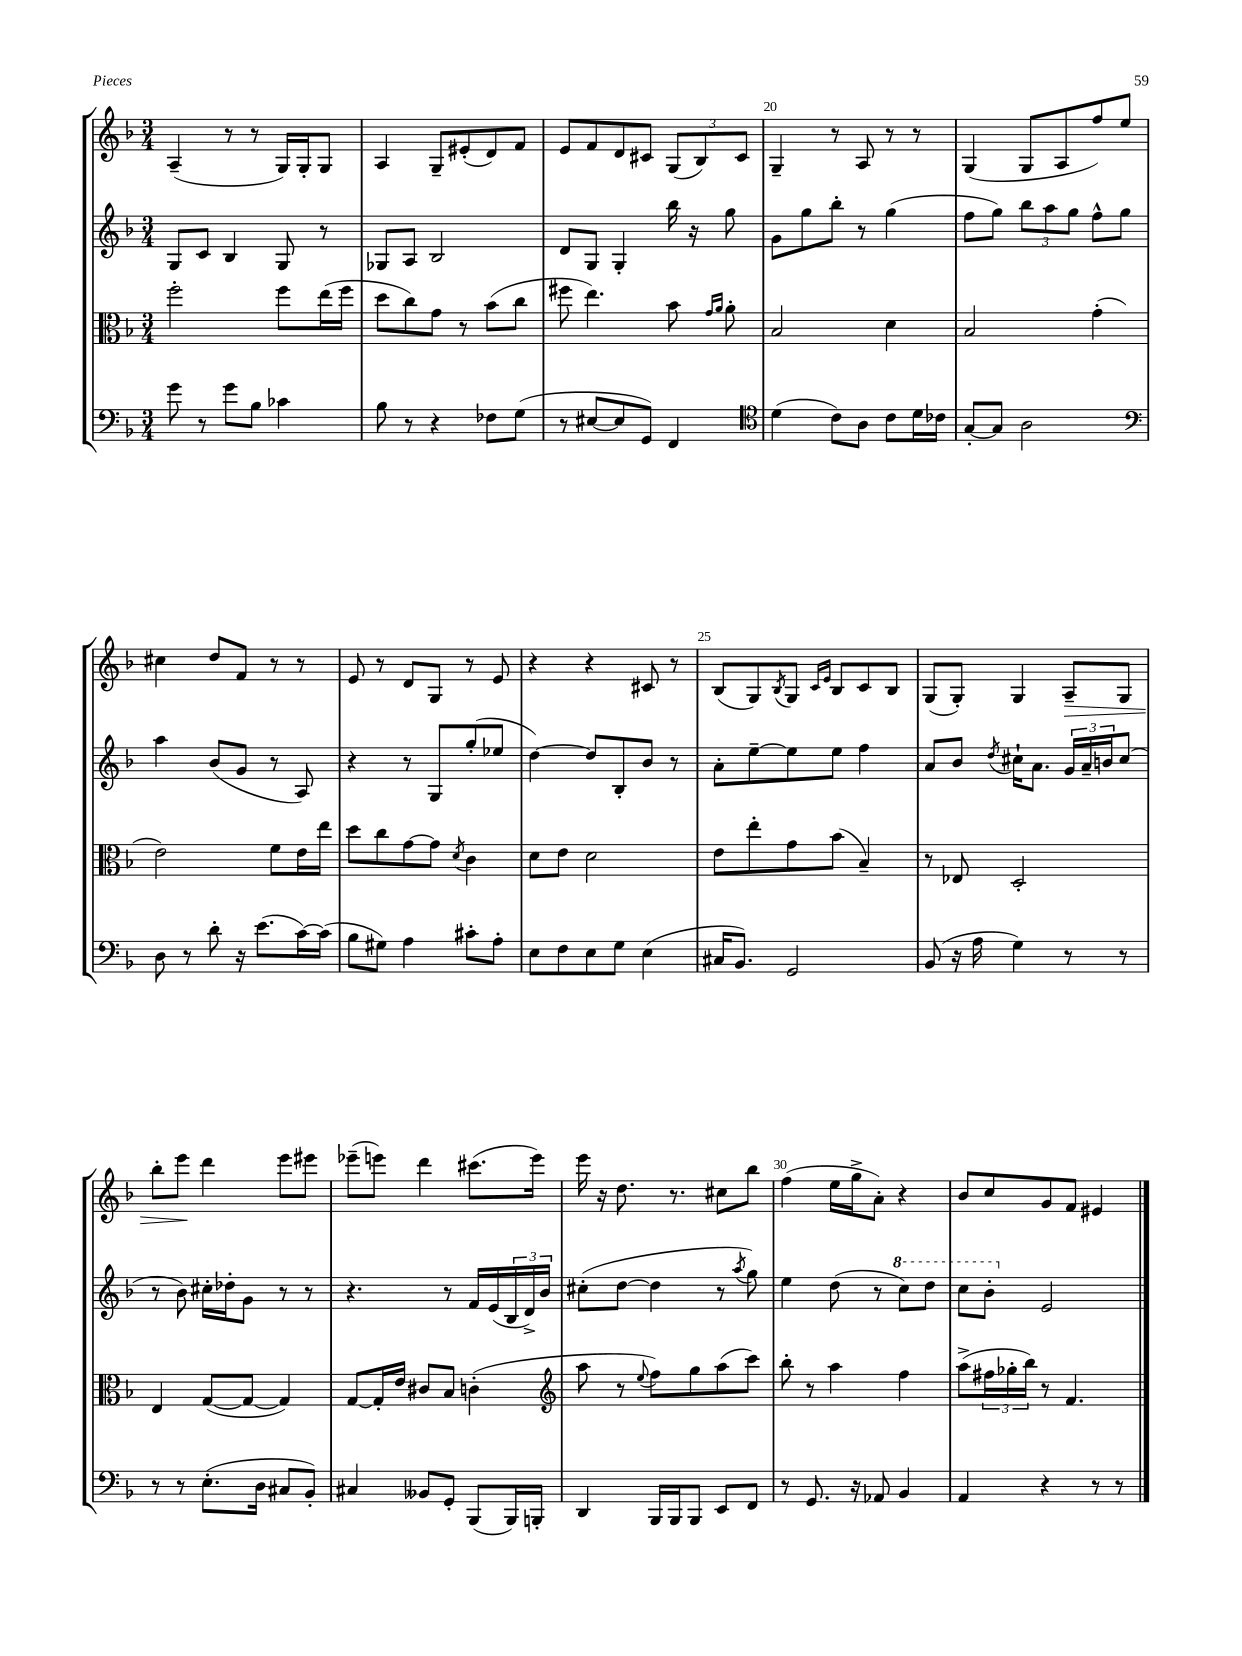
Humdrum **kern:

**kern	**kern	**kern	**kern	**dynam
*part4	*part3	*part2	*part1	*part1
*staff4	*staff3	*staff2	*staff1	*staff1
*clefF4	*clefC3	*clefG2	*clefG2	*
*k[b-]	*k[b-]	*k[b-]	*k[b-]	*
*M3/4	*M3/4	*M3/4	*M3/4	*
=17	=17	=17	=17	=17
8g\	2ff'\	8G/L	(4A~/	.
8r	.	8c/J	.	.
8g\L	.	4B-/	8r	.
8B-\J	.	.	8r	.
4c-X\	8ff\L	8G/	16G/LL)	.
.	.	.	16G'/J	.
.	(16ee\L	8r	8G/J	.
.	16ff\JJ	.	.	.
=18	=18	=18	=18	=18
8B-\	8dd\L	8G-X/L	4A/	.
8r	8cc\)	8A/J	.	.
4r	8g\J	2B-/	8G~/L	.
.	8r	.	(8e#X'/	.
8F-X\L	(8b-\L	.	8d/)	.
(8G\J	8cc\J	.	8f/J	.
=19	=19	=19	=19	=19
8r	8ff#X\	8d/L	8e/L	.
[8E#X/L	4.ee\)	8G/J	8f/	.
8E#/]	.	4G'/	8d/	.
8GG/J)	.	.	8c#X/J	.
4FF/	8b-\	16bb-\	(12G/L	.
.	.	16r	.	.
.	.	.	12B-/)	.
.	16qqg/LL	.	.	.
.	16qqa/JJ	.	.	.
.	8a'\	8gg\	.	.
.	.	.	12c#/J	.
=20	=20	=20	=20	=20
*clefC4	*	*	*	*
(4d\	2B-/	8g\L	4G~/	.
.	.	8gg\	.	.
8c\L)	.	8bb-'\J	8r	.
8A\J	.	8r	8A/	.
8c\L	4d\	(4gg\	8r	.
16d\L	.	.	8r	.
16c-X\JJ	.	.	.	.
=21	=21	=21	=21	=21
[8G'/L	2B-/	8ff\L	(4G/	.
8G/J]	.	8gg\J)	.	.
2A\	.	12bb-\L	8G/L	.
.	.	12aa\	.	.
.	.	.	8A/	.
.	.	12gg\J	.	.
.	(4g'\	8ff^^\L	8ff/)	.
.	.	8gg\J	8ee/J	.
!!LO:LB:g=z
=22	=22	=22	=22	=22
*clefF4	*	*	*	*
8D\	2e\)	4aa\	4cc#X\	.
8r	.	.	.	.
8d'\	.	(8b-/L	8dd/L	.
16r	.	8g/J	8f/J	.
(8.e\L	.	.	.	.
.	8f\L	8r	8r	.
[16c\L)	16e\L	8A/)	8r	.
(16c\JJ]	16ee\JJ	.	.	.
=23	=23	=23	=23	=23
8B-\L	8dd\L	4r	8e/	.
8G#X\J)	8cc\	.	8r	.
4A\	[8g\	8r	8d/L	.
.	8g\J]	8G/L	8G/J	.
.	8qd/	.	.	.
8c#X'\L	4c\	(8gg'/	8r	.
8A'\J	.	8ee-X/J	8e/	.
=24	=24	=24	=24	=24
8E\L	8d\L	[4dd\)	4r	.
8F\	8e\J	.	.	.
8E\	2d\	8dd/L]	4r	.
8G\J	.	8B-'/	.	.
(4E\	.	8b-/J	8c#X/	.
.	.	8r	8r	.
=25	=25	=25	=25	=25
16C#X/KL	8e\L	8a'\L	(8B-/L	.
8.BB-/J)	.	.	.	.
.	8ee'\	[8ee~\	8G/)	.
.	.	.	8qB-/	.
2GG/	8g\	8ee\]	8G/J	.
.	.	.	16qqc/LL	.
.	.	.	16qqe/JJ	.
.	(8b-\J	8ee\J	8B-/L	.
.	4B-~/)	4ff\	8c/	.
.	.	.	8B-/J	.
=26	=26	=26	=26	=26
(8BB-/	8r	8a/L	(8G/L	.
16r	8E-X/	8b-/J	8G'/J)	.
16A\	.	.	.	.
.	.	8qdd/	.	.
4G\)	2D'/	16cc#X`\KL	4G/	.
.	.	8.a\J	.	.
!	!	!	!	!LO:HP:b
8r	.	24g/LL	8A~/L	>
.	.	24a~/	.	.
.	.	24bn/J	.	.
8r	.	(8cc#/J	8G/J	.
!!LO:LB:g=z
=27	=27	=27	=27	=27
8r	4E/	8r	8bb-'\L	.
8r	.	8b-\)	8eee\J	.
(8.E'\L	([8G/L	16cc#X'\LL	4ddd\	]
.	.	16dd-X'\J	.	.
.	8G/J_	8g\J	.	.
16D\Jk	.	.	.	.
8C#X/L	4G/])	8r	8eee\L	.
8BB-'/J)	.	8r	8eee#X\J	.
=28	=28	=28	=28	=28
4C#X/	[8G/L	4.r	(8eee-X~\L	.
.	16G'/L]	.	8eeen\J)	.
.	16e/JJ	.	.	.
8BB--X/L	8c#X/L	.	4ddd\	.
8GG'/J	8B-/J	8r	.	.
(8BBB-/L	(4cn'\	16f/LL	(8.ccc#X\L	.
.	.	(16e/	.	.
16BBB-/L)	.	24B-/	.	.
.	.	24d^/)	.	.
16BBBn'/JJ	.	.	16eee\Jk)	.
.	.	24b-/JJ	.	.
=29	=29	=29	=29	=29
*	*clefG2	*	*	*
4DD/	8aa\	(8cc#X'\L	16eee\	.
.	.	.	16r	.
.	8r	[8dd\J	8.dd\	.
.	8qqee/	.	.	.
16BBB-/LL	8ff\L)	4dd\]	.	.
16BBB-/J	.	.	8.r	.
8BBB-/J	8gg\	.	.	.
8EE/L	(8aa\	8r	8cc#X\L	.
.	.	8qaa/	.	.
8FF/J	8ccc\J)	8gg\)	8bb-\J	.
=30	=30	=30	=30	=30
8r	8bb-'\	4ee\	(4ff\	.
8.GG/	8r	.	.	.
.	4aa\	(8dd\	16ee\LL	.
16r	.	.	16gg^\J	.
8AA-X/	.	8r	8a'\J)	.
*	*	*8va	*	*
4BB-/	4ff\	8ccc\L)	4r	.
.	.	8ddd\J	.	.
=31	=31	=31	=31	=31
4AA/	(8aa^\L	8ccc\L	8b-/L	.
.	24ff#X\L	8bb-'\J	8cc/	.
.	24gg-X'\	.	.	.
.	24bb-\JJ)	.	.	.
*	*	*X8va	*	*
4r	8r	2e/	8g/	.
.	4.f/	.	8f/J	.
8r	.	.	4e#X/	.
8r	.	.	.	.
==	==	==	==	==
*-	*-	*-	*-	*-
